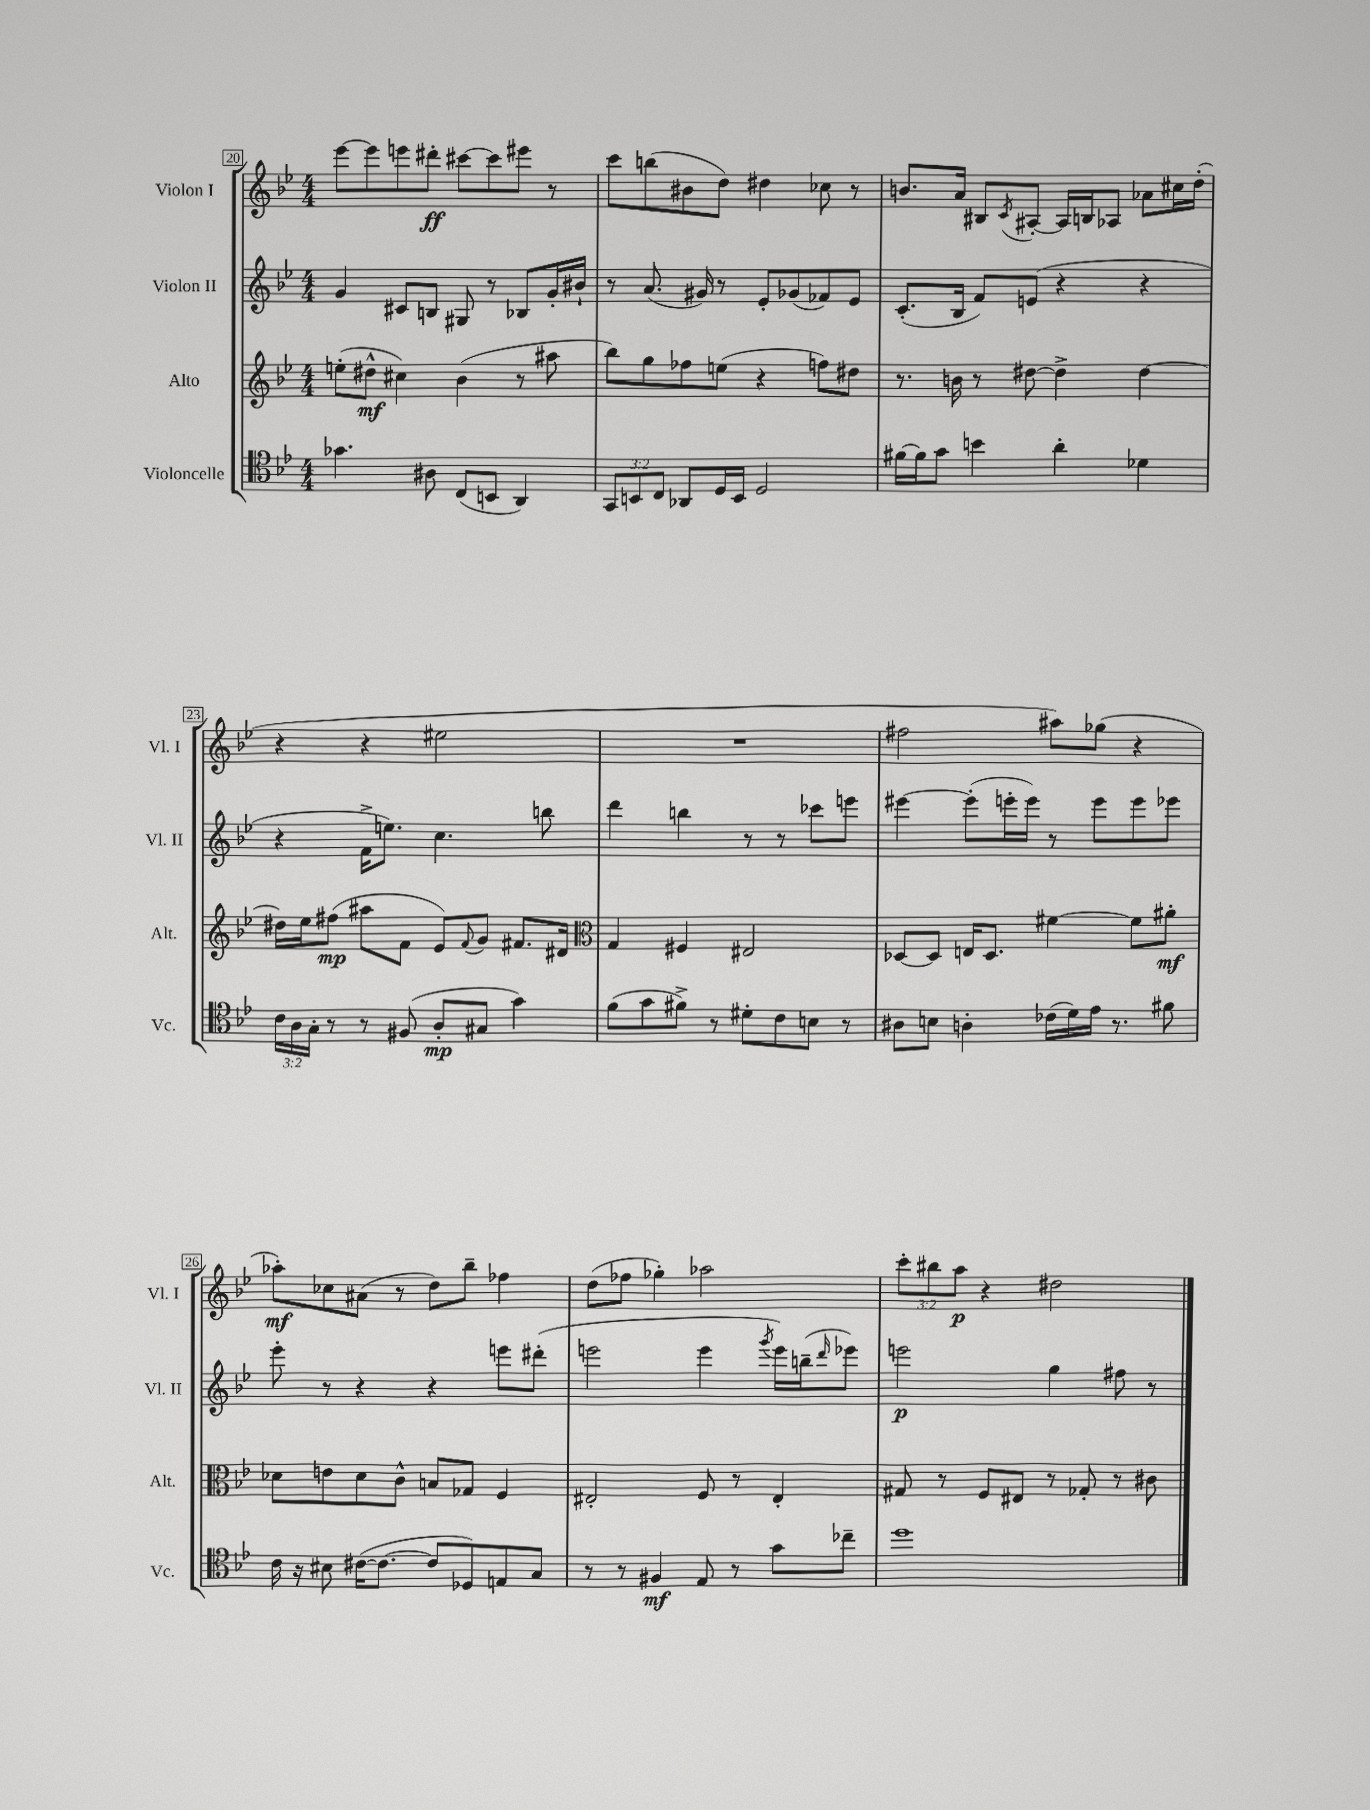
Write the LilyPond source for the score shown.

<<
\new StaffGroup <<
\new Staff = "s0" \with { instrumentName = "Violon I" shortInstrumentName = "Vl. I" } {
    \clef treble \key bes \major \numericTimeSignature \time 4/4 \override Staff.TupletNumber.text = #tuplet-number::calc-fraction-text
    ees'''8~ ees'''8 e'''8 dis'''8-.\ff cis'''8~ cis'''8 eis'''8 r8 |
    c'''8 b''8( bis'8 d''8) dis''4 ces''8 r8 |
    b'8. a'16 bis8 \acciaccatura { c'8 } ais8~-. ais16 b16 aes8 aes'8 cis''16 d''16-.( |
    r4 r4 eis''2 |
    R1 |
    fis''2 ais''8) ges''8( r4 |
    aes''8-.\mf) ces''8 ais'8( r8 d''8) bes''8-- fes''4 |
    d''8( fes''8 ges''4-.) aes''2 |
    \tuplet 3/2 { c'''8-. bis''8 a''8\p } r4 dis''2 \bar "|." |
}
\new Staff = "s1" \with { instrumentName = "Violon II" shortInstrumentName = "Vl. II" } {
    \clef treble \key bes \major \numericTimeSignature \time 4/4
    g'4 cis'8 b8 gis8 r8 bes8 g'16-. bis'16-! |
    r8 a'8.( gis'16) r8 ees'8-. ges'8( fes'8) ees'8 |
    c'8.-.( bes16 f'8) e'8( r4 r4 |
    r4 f'16-> e''8.) c''4. b''8 |
    d'''4 b''4 r8 r8 ces'''8 e'''8 |
    eis'''4~ eis'''8-.( e'''16-. e'''16) r8 e'''8 e'''8 ees'''8 |
    ees'''8-. r8 r4 r4 e'''8 dis'''8-.( |
    e'''2 e'''4 \acciaccatura { g'''8 } e'''16) b''16--( \grace { d'''16 } ees'''8) |
    e'''2\p g''4 fis''8 r8 \bar "|." |
}
\new Staff = "s2" \with { instrumentName = "Alto" shortInstrumentName = "Alt." } {
    \clef treble \key bes \major \numericTimeSignature \time 4/4
    e''8-.( dis''8-^\mf cis''4) bes'4( r8 ais''8 |
    bes''8) g''8 fes''8 e''8( r4 f''8) dis''8 |
    r8. b'16 r8 dis''8~ dis''4-> dis''4~ |
    dis''16 ees''16 fis''8\mp( ais''8 f'8 ees'8) \appoggiatura { f'8 } g'8 fis'8. dis'16 |
    \clef alto g4 fis4 eis2 |
    des8~ des8 e16 des8. fis'4~ fis'8 ais'8-.\mf |
    des'8 e'8 des'8 c'8-^ b8 ges8 f4 |
    eis2-. f8 r8 eis4-. |
    gis8 r8 f8 eis8 r8 ges8-. r8 cis'8 \bar "|." |
}
\new Staff = "s3" \with { instrumentName = "Violoncelle" shortInstrumentName = "Vc." } {
    \clef tenor \key bes \major \numericTimeSignature \time 4/4 \override Staff.TupletNumber.text = #tuplet-number::calc-fraction-text
    ges'4. ais8 c8( b,8 a,4) |
    \tuplet 3/2 { g,8 b,8 c8 } aes,8 d16 b,16 d2 |
    fis'16~ fis'16 g'8 b'4 a'4-. des'4 |
    \tuplet 3/2 { c'16 a16 g16-. } r8 r8 fis8( a8-.\mp gis8 g'4) |
    f'8( g'8 fis'8->) r8 dis'8-. c'8 b8 r8 |
    ais8 b8 a4-. ces'16( d'16) ees'16 r8. fis'8 |
    c'16 r16 bis8 cis'16~( cis'8.~ cis'8 des8) e8 g8 |
    r8 r8 fis4\mf ees8 r8 g'8 ces''8-- |
    d''1 \bar "|." |
}
>>
>>
\layout { \context { \Score currentBarNumber = #20 \override BarNumber.stencil = #(make-stencil-boxer 0.1 0.3 ly:text-interface::print) } }
